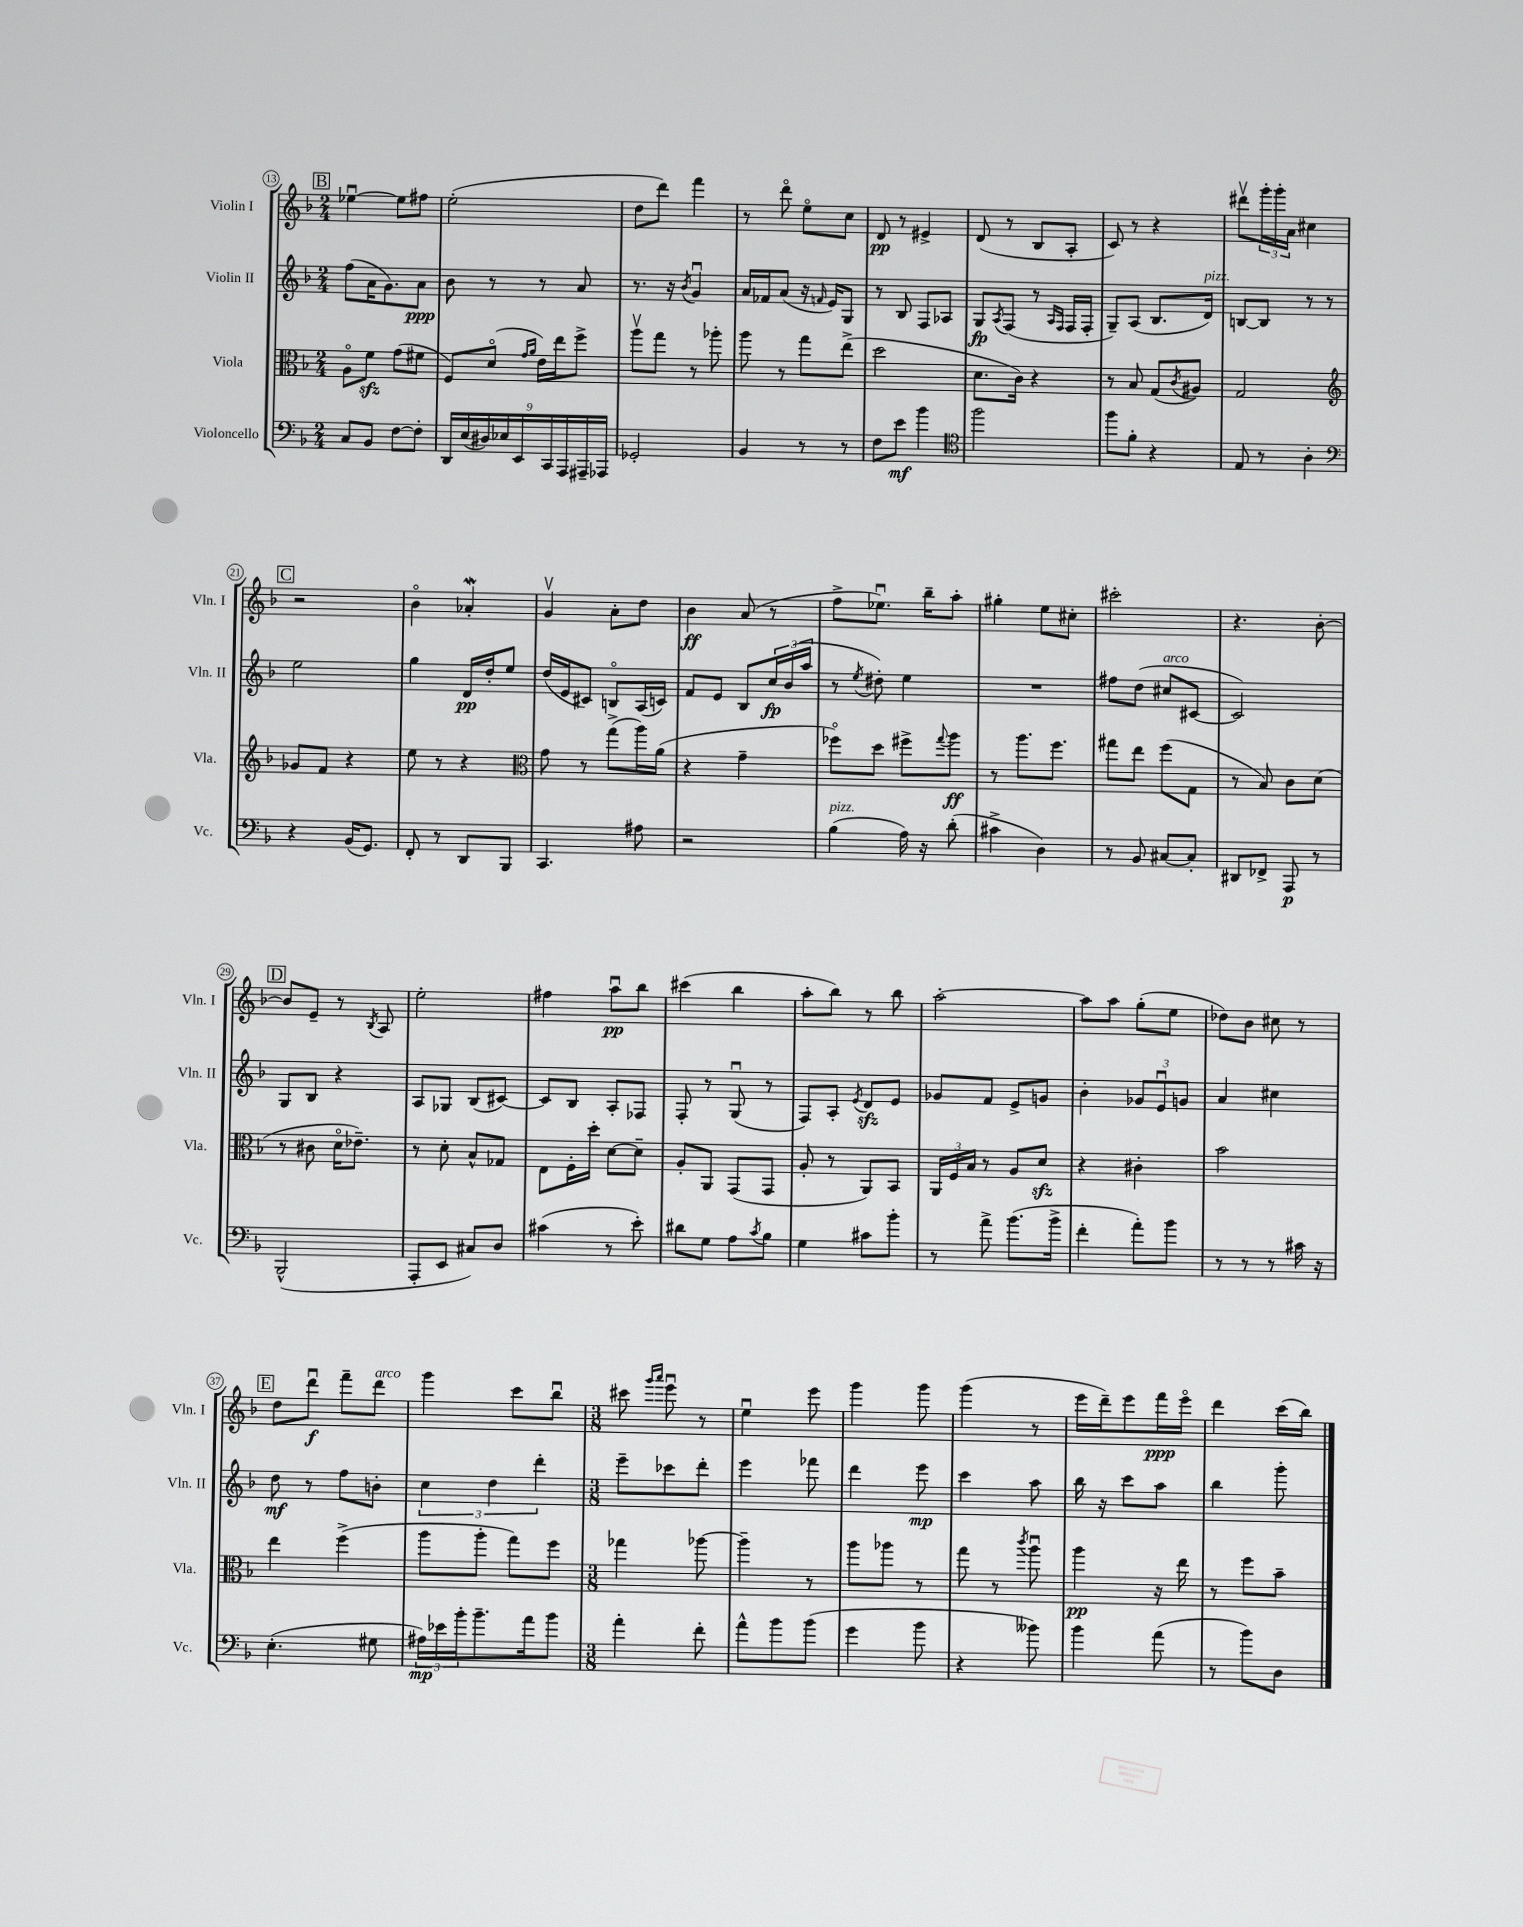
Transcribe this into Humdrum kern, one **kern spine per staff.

**kern	**dynam	**kern	**dynam	**kern	**dynam	**kern	**dynam
*part4	*part4	*part3	*part3	*part2	*part2	*part1	*part1
*staff4	*staff4	*staff3	*staff3	*staff2	*staff2	*staff1	*staff1
*I"Violoncello	*	*I"Viola	*	*I"Violin II	*	*I"Violin I	*
*I'Vc.	*	*I'Vla.	*	*I'Vln. II	*	*I'Vln. I	*
*clefF4	*	*clefC3	*	*clefG2	*	*clefG2	*
*k[b-]	*	*k[b-]	*	*k[b-]	*	*k[b-]	*
*M2/4	*	*M2/4	*	*M2/4	*	*M2/4	*
!!LO:REH:place=s1:t=B
=13	=13	=13	=13	=13	=13	=13	=13
8C/L	.	8A\L	.	(8ff\L	.	[4ee-Xu\	.
8BB-/J	.	8fzz\J	.	16a\K	.	.	.
.	.	.	.	8.g\)	.	.	.
[8F\L	.	(8g\L	.	.	.	8ee-\L]	.
8F'\J]	.	8f#X\J	.	8a\J	ppp	8ff#X\J	.
=14	=14	=14	=14	=14	=14	=14	=14
18DD/LL	.	8F/L)	.	8b-\	.	(2ee'\	.
(18E/	.	.	.	.	.	.	.
18D#X/)	.	.	.	.	.	.	.
.	.	(8d/J	.	8r	.	.	.
18E-X/	.	.	.	.	.	.	.
18EE/	.	.	.	.	.	.	.
.	.	16qqg/LL	.	.	.	.	.
.	.	16qqa/JJ	.	.	.	.	.
.	.	16e\LL)	.	8r	.	.	.
18CC/	.	.	.	.	.	.	.
.	.	16ee\J	.	.	.	.	.
18AAA/	.	.	.	.	.	.	.
.	.	8ff^\J	.	8a/	.	.	.
18AAA#X~/	.	.	.	.	.	.	.
18AAA-X/JJ	.	.	.	.	.	.	.
=15	=15	=15	=15	=15	=15	=15	=15
2GG-X'/	.	8aav\L	.	8.r	.	8dd\L	.
.	.	8gg\J	.	.	.	8ddd\J)	.
.	.	.	.	16r	.	.	.
.	.	.	.	8qb-/	.	.	.
.	.	8r	.	4gu/	.	4fff\	.
.	.	8aa-X'\	.	.	.	.	.
=16	=16	=16	=16	=16	=16	=16	=16
4BB-/	.	8aa\	.	16a/LL	.	8r	.
.	.	.	.	16f-X/J	.	.	.
.	.	8r	.	(8a/J	.	8ddd\	.
8r	.	8gg\L	.	16r	.	8ee\L	.
.	.	.	.	16qqfn/	.	.	.
.	.	.	.	16e/KL)	.	.	.
8r	.	(8ee^\J	.	8G/J	.	8cc\J	.
=17	=17	=17	=17	=17	=17	=17	=17
8F\L	.	2dd\	.	8r	.	8d/	pp
8e\J	mf	.	.	8B-/	.	8r	.
4b-\	.	.	.	8F/L	.	4e#X^/	.
.	.	.	.	8A-X/J	.	.	.
=18	=18	=18	=18	=18	=18	=18	=18
*clefC4	*	*	*	*	*	*	*
2ff\	.	8.d\L	.	8G/L	fp	(8d/	.
.	.	.	.	8qA/	.	.	.
.	.	.	.	(8F/J	.	8r	.
.	.	16c\Jk)	.	.	.	.	.
.	.	4r	.	8r	.	8B-/L	.
.	.	.	.	16qqA/LL	.	.	.
.	.	.	.	16qqF/JJ	.	.	.
.	.	.	.	16F/LL	.	8A'/J	.
.	.	.	.	16F'/JJ	.	.	.
=19	=19	=19	=19	=19	=19	=19	=19
8ff\L	.	8r	.	8G~/L)	.	8c/)	.
8f'\J	.	8B-/	.	(8A/J	.	8r	.
4r	.	(8G/L	.	8.B-/L	.	4r	.
.	.	8qc/	.	.	.	.	.
.	.	8A#X/J)	.	.	.	.	.
!	!	!	!	!LO:TX:a:i:t=pizz.	!	!	!
.	.	.	.	16d/Jk)	.	.	.
=20	=20	=20	=20	=20	=20	=20	=20
8E/	.	2G/	.	[8Bn/L	.	8ddd#Xv\L	.
8r	.	.	.	8B/J]	.	24ggg'\L	.
.	.	.	.	.	.	24ggg'\	.
.	.	.	.	.	.	24a\JJ	.
4A'\	.	.	.	8r	.	4cc#X\	.
.	.	.	.	8r	.	.	.
!!LO:LB:g=z
!!LO:REH:place=s1:t=C
=21	=21	=21	=21	=21	=21	=21	=21
*clefF4	*	*clefG2	*	*	*	*	*
4r	.	8g-X/L	.	2ee\	.	2r	.
.	.	8f/J	.	.	.	.	.
(16BB-/KL	.	4r	.	.	.	.	.
8.GG/J)	.	.	.	.	.	.	.
=22	=22	=22	=22	=22	=22	=22	=22
8FF'/	.	8ee\	.	4gg\	.	4b-\	.
8r	.	8r	.	.	.	.	.
8DD/L	.	4r	.	16d/LL	pp	4a-Xw'/	.
.	.	.	.	16dd'/J	.	.	.
8BBB-/J	.	.	.	8ee/J	.	.	.
=23	=23	=23	=23	=23	=23	=23	=23
*	*	*clefC3	*	*	*	*	*
4.CC/	.	8g\	.	(16dd/LL	.	4gv/	.
.	.	.	.	16e/J	.	.	.
.	.	8r	.	8c#X/J)	.	.	.
.	.	(8gg^\L	.	8Bn/L	.	8a'\L	.
8A#X\	.	16aa\L)	.	(16A/L	.	8dd\J	.
.	.	(16a\JJ	.	16cn/JJ)	.	.	.
=24	=24	=24	=24	=24	=24	=24	=24
2r	.	4r	.	8f/L	.	4b-\	ff
.	.	.	.	8e/J	.	.	.
.	.	4g~\	.	8B-/L	.	(8a/	.
.	.	.	.	24cc/L	fp	8r	.
.	.	.	.	(24b-/	.	.	.
.	.	.	.	24aa/JJ	.	.	.
=25	=25	=25	=25	=25	=25	=25	=25
!LO:TX:a:i:t=pizz.	!	!	!	!	!	!	!
(4B-\	.	8ff-X\L)	.	8r	.	8ff^\L	.
.	.	.	.	8qee/	.	.	.
.	.	8dd\J	.	8dd#X'\)	.	8.ee-Xu\J)	.
16A\)	.	8ff#X^\L	.	4ee\	.	.	.
16r	.	.	.	.	.	16bb-~\KL	.
.	.	8qqgg/	.	.	.	.	.
(8d'\	.	8aa\J	ff	.	.	8aa'\J	.
=26	=26	=26	=26	=26	=26	=26	=26
4c#X^\	.	8r	.	2r	.	4gg#X'\	.
.	.	8.aa\L	.	.	.	.	.
4D\)	.	.	.	.	.	8ee\L	.
.	.	8.ff\J	.	.	.	.	.
.	.	.	.	.	.	8cc#X'\J	.
=27	=27	=27	=27	=27	=27	=27	=27
8r	.	8gg#X\L	.	8ff#X\L	.	2ccc#X'\	.
8BB-/	.	8ee\J	.	(8dd\J	.	.	.
!	!	!	!	!LO:TX:a:i:t=arco	!	!	!
[8C#X/L	.	(8ff\L	.	8cc#X/L	.	.	.
8C#'/J]	.	8G\J	.	[8c#X/J	.	.	.
=28	=28	=28	=28	=28	=28	=28	=28
8DD#X/L	.	8r	.	2c#/])	.	4.r	.
8FF-X^/J	.	8B-/)	.	.	.	.	.
8AAA/	p	8c\L	.	.	.	.	.
8r	.	(8d\J	.	.	.	[8b-'\	.
!!LO:LB:g=z
!!LO:REH:place=s1:t=D
=29	=29	=29	=29	=29	=29	=29	=29
(2BBB-^^/	.	8r	.	8G/L	.	8b-/L]	.
.	.	8c#X\	.	8B-/J	.	8e~/J	.
.	.	16d\KL	.	4r	.	8r	.
.	.	8.e-X~\J)	.	.	.	.	.
.	.	.	.	.	.	8qB-/	.
.	.	.	.	.	.	8A/	.
=30	=30	=30	=30	=30	=30	=30	=30
8AAA'/L	.	8r	.	8A/L	.	2ee'\	.
8EE/J	.	8d'\	.	8G-X/J	.	.	.
8C#X/L)	.	8B-^^/L	.	(8B-/L	.	.	.
8D/J	.	8G-X/J	.	[8c#X/J)	.	.	.
=31	=31	=31	=31	=31	=31	=31	=31
(4c#X\	.	8E\L	.	8c#/L]	.	4ff#X\	.
.	.	16F'\L	.	8B-/J	.	.	.
.	.	16dd'\JJ	.	.	.	.	.
8r	.	[8d\L	.	8A'/L	.	8aau\L	pp
8e'\)	.	8d~\J]	.	8F-X/J	.	8bb-\J	.
=32	=32	=32	=32	=32	=32	=32	=32
8d#X\L	.	8A'/L	.	8F'/	.	(4ccc#X\	.
8G\J	.	8AA/J	.	8r	.	.	.
8A\L	.	(8GG/L	.	(8Gu/	.	4bb-\	.
8qc/	.	.	.	.	.	.	.
8B-\J	.	8GG/J	.	8r	.	.	.
=33	=33	=33	=33	=33	=33	=33	=33
4G\	.	8A'/	.	8F/L)	.	8aa'\L	.
.	.	8r	.	8A'/J	.	8bb-\J)	.
.	.	.	.	8qe/	.	.	.
8c#X\L	.	8AA/L)	.	8dzz/L	.	8r	.
8b-'\J	.	8BB-/J	.	8e/J	.	8bb-\	.
=34	=34	=34	=34	=34	=34	=34	=34
8r	.	24AA/LL	.	8g-X/L	.	[2aa'\	.
.	.	24F/	.	.	.	.	.
.	.	24B-/JJ	.	.	.	.	.
8a^\	.	8r	.	8f/J	.	.	.
(8.b-\L	.	8A/L	.	8e^/L	.	.	.
.	.	8dzz/J	.	8gn/J	.	.	.
16b-^\Jk	.	.	.	.	.	.	.
=35	=35	=35	=35	=35	=35	=35	=35
4f'\	.	4r	.	4b-'\	.	8aa\L]	.
.	.	.	.	.	.	8aa\J	.
8a'\L)	.	4c#X'\	.	12g-X/L	.	(8gg'\L	.
.	.	.	.	12eu/	.	.	.
8b-\J	.	.	.	.	.	8ee\J	.
.	.	.	.	12gn/J	.	.	.
=36	=36	=36	=36	=36	=36	=36	=36
8r	.	2b-\	.	4a/	.	8dd-X\L)	.
8r	.	.	.	.	.	8b-\J	.
8r	.	.	.	4cc#X\	.	8cc#X\	.
16c#X\	.	.	.	.	.	8r	.
16r	.	.	.	.	.	.	.
!!LO:LB:g=z
!!LO:REH:place=s1:t=E
=37	=37	=37	=37	=37	=37	=37	=37
(4.E'\	.	4ee\	.	8dd\	mf	8dd\L	.
.	.	.	.	8r	.	8dddu\J	f
.	.	(4ff^\	.	8ff\L	.	8fff~\L	.
!	!	!	!	!	!	!LO:TX:a:i:t=arco	!
8G#X\	.	.	.	8bn'\J	.	8ddd\J	.
=38	=38	=38	=38	=38	=38	=38	=38
24A#X\LL)	mp	8aa\L	.	6cc\	.	4ggg\	.
24e-X\	.	.	.	.	.	.	.
24b-'\J	.	.	.	.	.	.	.
8.b-~\	.	8aa'\J	.	.	.	.	.
.	.	.	.	6dd\	.	.	.
.	.	8gg\L)	.	.	.	8ccc\L	.
16a\k	.	.	.	.	.	.	.
.	.	.	.	6ddd'\	.	.	.
8b-\J	.	8ff\J	.	.	.	8bb-u\J	.
=39	=39	=39	=39	=39	=39	=39	=39
*M3/8	*	*M3/8	*	*M3/8	*	*M3/8	*
4a'\	.	4gg-X\	.	8eee~\L	.	8ccc#X\	.
.	.	.	.	.	.	16qqggg/LL	.
.	.	.	.	.	.	16qqaaa/JJ	.
.	.	.	.	8ccc-X\	.	8eeeu\	.
8f'\	.	[8aa-X\	.	8ddd'\J	.	8r	.
=40	=40	=40	=40	=40	=40	=40	=40
8a^^\L	.	4aa-~\]	.	4eee\	.	4eeu\	.
8b-\	.	.	.	.	.	.	.
(8b-\J	.	8r	.	8fff-X\	.	8eee\	.
=41	=41	=41	=41	=41	=41	=41	=41
4g\	.	8aa\L	.	4ddd\	.	4ggg\	.
.	.	8aa-X\J	.	.	.	.	.
8b-\	.	8r	.	8eee\	mp	8ggg\	.
=42	=42	=42	=42	=42	=42	=42	=42
4r	.	8gg\	.	4ccc\	.	(4ggg\	.
.	.	8r	.	.	.	.	.
.	.	8qccc/	.	.	.	.	.
8b--X\)	.	8aau\	.	8aa\	.	8r	.
=43	=43	=43	=43	=43	=43	=43	=43
4b-\	.	4aa\	pp	16bb-\	.	16eee\LL	.
.	.	.	.	16r	.	16ddd~\J)	.
.	.	.	.	8ccc\L	.	8eee\	.
(8a\	.	16r	.	8aa\J	.	16fff\L	ppp
.	.	16ee\	.	.	.	16eee\JJ	.
=44	=44	=44	=44	=44	=44	=44	=44
8r	.	8r	.	4bb-\	.	4ddd\	.
8b-\L)	.	8ff\L	.	.	.	.	.
8D\J	.	8b-~\J	.	8ggg'\	.	(16ccc\LL	.
.	.	.	.	.	.	16bb-\JJ)	.
==	==	==	==	==	==	==	==
*-	*-	*-	*-	*-	*-	*-	*-
